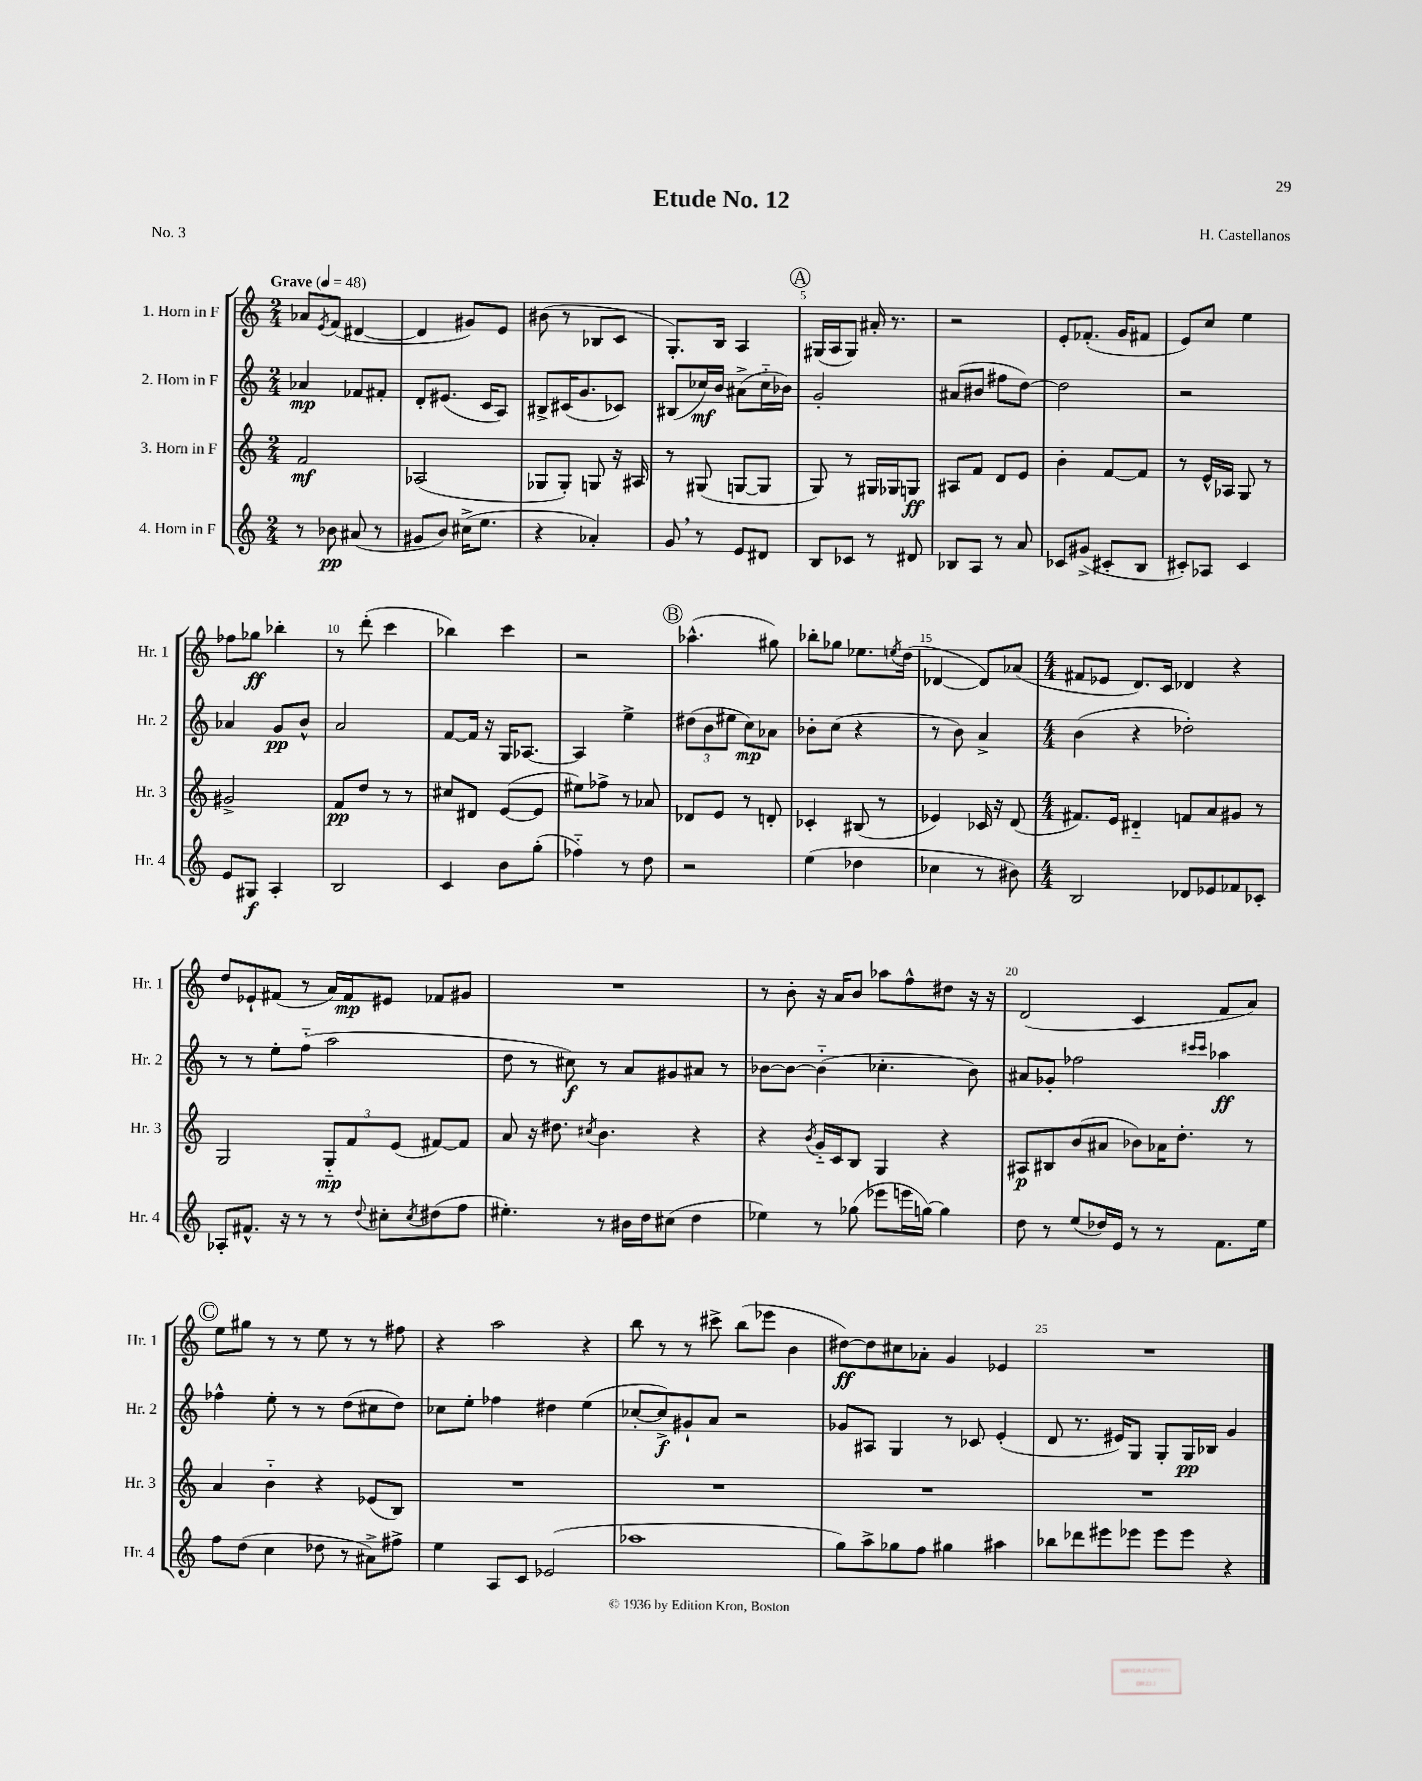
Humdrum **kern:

**kern	**kern	**kern	**kern
*staff4	*staff3	*staff2	*staff1
*clefG2	*clefG2	*clefG2	*clefG2
*k[]	*k[]	*k[]	*k[]
*M2/4	*M2/4	*M2/4	*M2/4
*MM48	*MM48	*MM48	*MM48
8r	2f/	4a-/	8a-/L
.	.	.	8qe/
8b-\	.	.	(8f/J
(8a#/	.	8f-/L	[4d#/
8r	.	8f#'/J	.
=	=	=	=
8g#/L	(2A-/	8d'/L	4d#/]
8b/J)	.	(8.e#/J	.
(16cc#^\LK	.	.	8g#/L)
8.ee\J	.	16c/LK	.
.	.	8A/J)	8e/J
=	=	=	=
4r	8G-/L	8B#^/L	(8b#\
.	8G-'/J)	(16c#/K	8r
.	.	8.g/	.
4a-'/)	8G/	.	8B-/L
.	16r	8c-/J)	8c/J
.	16A#/	.	.
=	=	=	=
8g/	8r	(8B#/L	8.G'/L)
8r	(8G#/	16cc-/L)	.
.	.	16b/JJ	16B/Jk
8e/L	[8G/L	(8a#^\L	4A/
8d#/J	8G/]J	16cc-'~\L	.
.	.	16b-\JJ)	.
=	=	=	=
8B/L	8G/)	2g'/	(16G#/LL
.	.	.	16A/J
8c-/J	8r	.	8G#/J)
8r	16G#/LL	.	16a#'/
.	16G-/J	.	8.r
8d#/	8G/J	.	.
=	=	=	=
8B-/L	8A#/L	(8a#/L	2r
8A/J	8f/J	8b#/J	.
8r	8d/L	8ff#\L	.
8a/	8e/J	[8dd\J)	.
=	=	=	=
8c-/L	4b'\	2dd\]	8e'/L
(8g#^/J	.	.	(8.f-'/J
8c#'/L	[8f/L	.	.
.	.	.	16g/LK
8B/J	8f/]J	.	8f#/J
=	=	=	=
8c#'/L)	8r	2r	8e/L)
8A-/J	16e^^/LL	.	8cc/J
.	16A-/JJ	.	.
4c#/	8G/	.	4ee\
.	8r	.	.
=	=	=	=
8e/L	2g#^/	4a-/	8ff-\L
8G#/J	.	.	8gg-\J
4A'/	.	8g/L	4bb-'\
.	.	8b^^/J	.
=	=	=	=
2B/	8f/L	2a/	8r
.	8dd/J	.	(8ddd'\
.	8r	.	4ccc\
.	8r	.	.
=	=	=	=
4c/	8cc#/L	[8f/L	4bb-\)
.	8d#/J	16f/]Jk	.
.	.	16r	.
8b\L	([8e/L	16G/LK	4ccc\
.	.	[8.A-/J	.
(8gg'\J	8e/]J	.	.
=	=	=	=
4ff-'~\)	8ee#\L)	4A-/]	2r
.	8ff-^\J	.	.
8r	8r	4ee^\	.
8dd\	8a-/	.	.
=	=	=	=
2r	8d-/L	(12dd#\L	(4.aa-^^\
.	.	12b\	.
.	8e/J	.	.
.	.	12ee#\J	.
.	8r	8cc\L)	.
.	8d'/	8a-\J	8gg#\)
=	=	=	=
(4ee\	4c-'/	8b-'\L	8bb-'\L
.	.	(8cc\J	8gg-\J
4dd-\	(8B#/	4r	8.ee-\L
.	8r	.	.
.	.	.	8qee/
.	.	.	(16dd\Jk
=	=	=	=
4cc-\	4e-/)	8r	[4d-/
.	.	8b\)	.
8r	16c-/	4a^/	8d-/]L)
.	16r	.	.
8b#\)	(8d/	.	(8a-/J
=	=	=	=
*M4/4	*M4/4	*M4/4	*M4/4
2B/	8.f#/L)	(4b\	8f#/L
.	.	.	8e-/J
.	16e/Jk	.	.
.	4d#'~/	4r	8.d/L)
.	.	.	16c/Jk
8d-/L	8f/L	2dd-'\)	4d-/
8e-/	8a/	.	.
8f-/	8g#/J	.	4r
8c-'/J	8r	.	.
=	=	=	=
8A-'/L	2G/	8r	8dd/L
8.f#^^/J	.	8r	8e-`/
.	.	8ee'\L	(8f#/J
16r	.	.	.
8r	.	(8ff'~\J	8r
8r	12G'~/L	2aa\	16a/LL)
.	.	.	16f#/J
.	12f/	.	.
8qqdd/	.	.	.
8cc#'\L	.	.	8e#/J
.	(12e/J	.	.
8qcc#/	.	.	.
(8dd#\	[8f#/L)	.	8f-/L
8ff\J	8f#/]J	.	8g#/J
=	=	=	=
4.ee#'\)	8a/	8dd\	1r
.	16r	8r	.
.	8.dd#\	.	.
.	.	8cc#\)	.
.	8qcc#/	.	.
8r	4.b\	8r	.
16b#\LL	.	8a/L	.
16dd\J	.	.	.
(8cc#\J	.	8g#/	.
4dd\	4r	8a#/J	.
.	.	8r	.
=	=	=	=
4ee-\)	4r	[8b-\L	8r
.	.	8b-\_J	8b'\
.	8qb/	.	.
8r	16g'~/LL	(4b-'~\]	16r
.	16c/J	.	16a/LK
(8gg-\	8B/J	.	8b/J
8eee-\L	4G/	4.cc-'\	8aa-\L
16eee\L	.	.	8ff^^\
[16gg\JJ)	.	.	.
4gg\]	4r	.	8dd#\J
.	.	8b-\)	16r
.	.	.	16r
=	=	=	=
8dd\	8A#/L	8a#/L	(2d/
8r	8B#/	8g-'/J	.
(8ee/L	(8b/	2ff-\	.
16dd-/L)	8a#/J	.	.
16e/JJ	.	.	.
8r	8b-\L)	.	4c/
8r	16a-\K	.	.
.	8.dd'\J	.	.
.	.	16qqccc#/LL	.
.	.	16qqccc#/JJ	.
8.f\L	.	4aa-\	8f/L
.	8r	.	8a/J)
16ee\Jk	.	.	.
=	=	=	=
8ff\L	4a/	4ff-^^\	8ee\L
(8dd\J	.	.	8gg#\J
4cc\	4b'~\	8ee'\	8r
.	.	8r	8r
8dd-\	4r	8r	8ee\
8r	.	(8dd\L	8r
8a#^\L)	(8e-/L	8cc#\	8r
8ff#^\J	8B/J)	8dd\J)	8ff#\
=	=	=	=
4ee\	1r	8cc-\L	4r
.	.	8ee'\J	.
8A/L	.	4ff-\	2aa\
8c/J	.	.	.
(2e-/	.	4dd#\	.
.	.	(4ee\	4r
=	=	=	=
1aa-	1r	[8cc-'/L	8bb\
.	.	8cc-^/])	8r
.	.	8g#`/	8r
.	.	8a/J	8ccc#^\
.	.	2r	(8bb\L
.	.	.	8eee-\J
.	.	.	4b\
=	=	=	=
8gg\L)	1r	8g-/L	[8dd#\L)
8aa^\	.	8A#/J	8dd#\]
8gg-\	.	4G/	8cc#\
8ff\J	.	.	8a-'\J
4gg#\	.	8r	4g/
.	.	8c-/	.
4aa#\	.	(4e'/	4e-/
=	=	=	=
8bb-\L	1r	8d/	1r
8ddd-\	.	8.r	.
8eee#\	.	.	.
.	.	16e#/LK)	.
8eee-\J	.	8G/J	.
8eee-\L	.	8G'/L	.
8eee-\J	.	16G/L	.
.	.	16B-/JJ	.
4r	.	4g/	.
==	==	==	==
*-	*-	*-	*-
